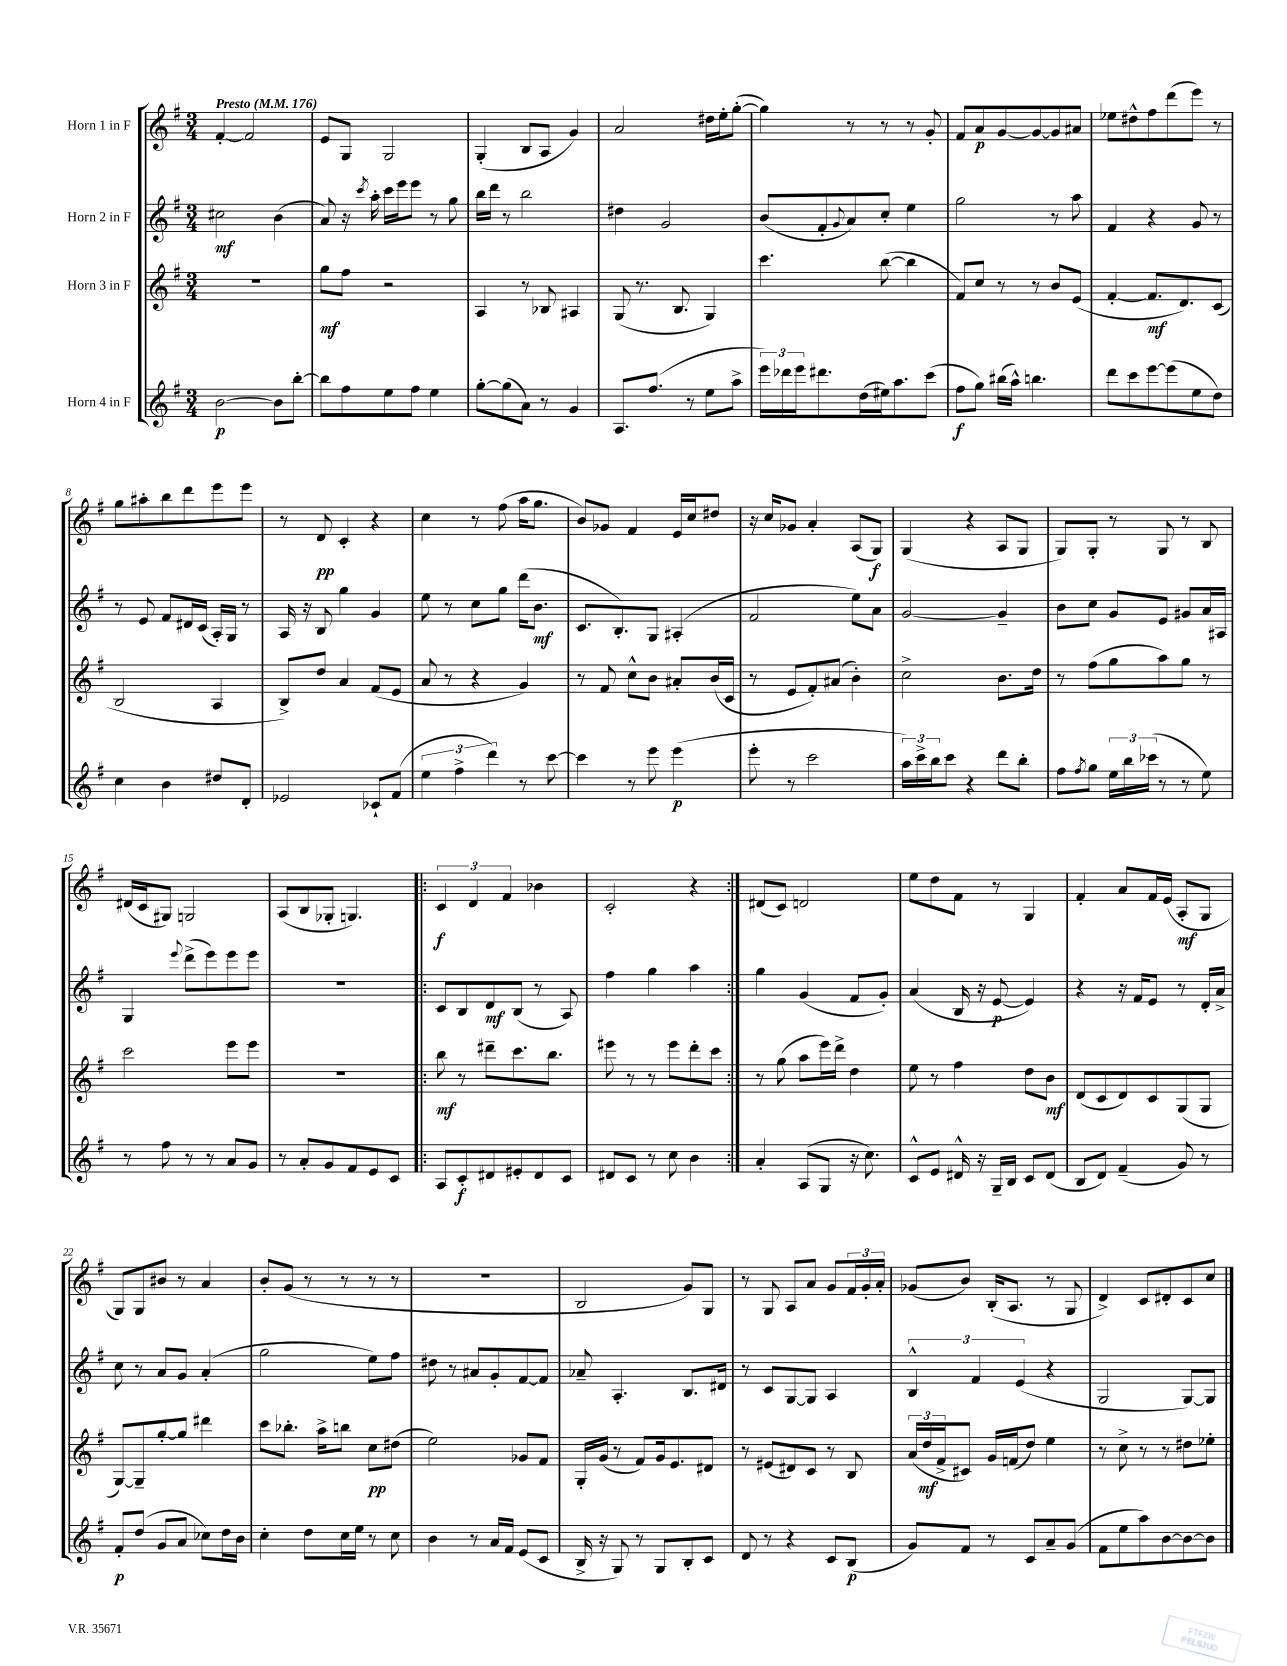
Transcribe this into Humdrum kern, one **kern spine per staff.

**kern	**kern	**kern	**kern
*staff4	*staff3	*staff2	*staff1
*clefG2	*clefG2	*clefG2	*clefG2
*k[f#]	*k[f#]	*k[f#]	*k[f#]
*M3/4	*M3/4	*M3/4	*M3/4
*MM176	*MM176	*MM176	*MM176
[2b	2.r	2cc#	[4f#'
.	.	.	2f#]
8b]	.	(4b	.
[8bb'	.	.	.
=	=	=	=
8bb]	8gg	8a)	8e
8ff#	8ff#	16r	8G
.	.	8qccc	.
.	.	16aa'	.
8ee	2r	16ccc	2G
.	.	16eee	.
8ff#	.	8eee	.
4ee	.	8r	.
.	.	8gg	.
=	=	=	=
[8gg'	4A	16bb	(4G'
.	.	16ddd	.
(8gg]	.	8r	.
8a)	8r	2bb	8B
8r	8B-	.	8A
4g	4A#	.	4g)
=	=	=	=
8.A	(8G	4dd#	2a
.	8.r	.	.
(8.ff#	.	.	.
.	.	2g	.
.	8.B	.	.
8r	.	.	.
8ee	4G)	.	16dd#
.	.	.	16ee'
8aa^	.	.	([8gg'
=	=	=	=
24eee)	4.ccc	(8b	4gg])
24ddd-	.	.	.
24eee	.	.	.
8.ddd#	.	8f#'	.
.	.	8qqg	.
.	.	8a)	8r
(16dd	.	.	.
16ee#)	([8bb	8cc'	8r
8.aa	.	.	.
.	4bb]	4ee	8r
(8ccc	.	.	8g'
=	=	=	=
8ff#	8f#)	2gg	8f#
8gg)	8cc	.	8a
(16bb#	8r	.	[8g
16aa^^)	.	.	.
4.bb	8r	.	8g_
.	8b	8r	8g]
.	(8e	8aa	8a#
=	=	=	=
8ddd	[4f#'	4f#	8ee-
8ccc	.	.	8dd#^^
[8eee	8.f#]	4r	8ff#
(8eee]	.	.	(8ddd
.	8.d)	.	.
8ee	.	8g	8eee)
8dd)	(8c	8r	8r
=	=	=	=
4cc	2B	8r	8gg
.	.	8e	8aa#'
4b	.	8f#	8bb
.	.	16d#	8ddd
.	.	(16c	.
8dd#	4A	16A')	8eee
.	.	16G	.
8d'	.	8r	8eee
=	=	=	=
2e-	8B^)	16A	8r
.	.	16r	.
.	8dd	8B	8d
.	4a	4gg	4c'
8c-`	(8f#	4g	4r
(8f#	8e	.	.
=	=	=	=
6ee	8a	8ee	4cc
.	8r	8r	.
6ff#^	.	.	.
.	4r	8cc	8r
6ddd)	.	.	.
.	.	8gg	(8ff#
8r	4g)	(16ddd	16aa
.	.	8.b	8.gg
[8ccc	.	.	.
=	=	=	=
4ccc]	8r	8.c	8b)
.	8f#	.	8g-
.	.	8.B')	.
8r	8cc^^	.	4f#
8eee	8b	8G	.
(4eee	8a#'	(4A#'	16e
.	.	.	16cc
.	(16b	.	8dd#
.	16c	.	.
=	=	=	=
8eee'	8r	2f#	16r
.	.	.	16cc
8r	8e	.	8g-
2ccc	8f#')	.	4a'
.	(8a#	.	.
.	4b')	8ee)	(8A
.	.	8a	8G)
=	=	=	=
24aa)	2cc^	[2g	(4G
24ccc^	.	.	.
24bb	.	.	.
8ccc	.	.	.
4r	.	.	4r
8ddd	8.b	4g~]	8A
8bb'	.	.	8G
.	16dd	.	.
=	=	=	=
8ff#	8r	8b	8G)
8qff#	.	.	.
8gg	(8ff#	8cc	8G'
24ee	8gg	8g	8r
24bb	.	.	.
(24ccc-	.	.	.
8r	8aa)	8e	8G
8r	8gg	8g#	8r
8ee)	8r	16a	8B
.	.	16A#	.
=	=	=	=
8r	2ccc	4G	(16d#
.	.	.	16c
8ff#	.	.	8G#)
.	.	8qqeee	.
8r	.	(8ddd^	2G
8r	.	8eee)	.
8a	8eee	8eee	.
8g	8eee	8eee	.
=	=	=	=
8r	2.r	2.r	(8A
8a'	.	.	8B
8g	.	.	8G-'
8f#	.	.	4.G)
8e	.	.	.
8c	.	.	.
=!|:	=!|:	=!|:	=!|:
8A	8bb	8c	6c
8c'	8r	8B	.
.	.	.	6d
8d#	8ddd#~	8d	.
.	.	.	6f#
8e#'	8.ccc	(8B	.
8d#	.	8r	4b-
.	8.bb	.	.
8c	.	8A)	.
=	=	=	=
8d#	8eee#	4ff#	2c'
8c	8r	.	.
8r	8r	4gg	.
8cc	8eee#	.	.
4b	8ddd'	4aa	4r
.	8ccc	.	.
=:|!	=:|!	=:|!	=:|!
4a'	8r	4gg	(8d#
.	(8gg	.	8c)
(8A	8aa	(4g	2d
8G	16eee)	.	.
.	16ddd^	.	.
16r	4dd	8f#	.
8.cc)	.	.	.
.	.	8g')	.
=	=	=	=
8c^^	8ee	(4a	8ee
8e	8r	.	8dd
16d#^^	4ff#	16B	8f#
16r	.	16r	.
16G~	.	[8e	8r
16B	.	.	.
8c	8dd	4e])	4G
(8d#	8b	.	.
=	=	=	=
8B	(8d	4r	4f#'
8d)	8c	.	.
(4f#~	8d)	16r	8a
.	.	16f#	.
.	8c	8e	16f#
.	.	.	(16e
8g)	(8G	8r	8A'
8r	8G	16d'	8G
.	.	16a^	.
=	=	=	=
8f#'	[8G)	8cc	8G)
(8dd	8G~]	8r	8G
8g	[8gg'	8a	8b#
8a	8gg]	8g	8r
8cc-)	4ddd#	(4a'	4a
16dd	.	.	.
16b	.	.	.
=	=	=	=
4cc'	8ccc	2gg	8b'
.	8.bb-'	.	(8g
8dd	.	.	8r
.	16aa^	.	.
16cc	8bb	.	8r
16ee	.	.	.
8r	8cc	8ee)	8r
8cc	(8dd#	8ff#	8r
=	=	=	=
4b	2ee)	8dd#	2.r
.	.	8r	.
8r	.	8a#	.
16a	.	8g'	.
16f#	.	.	.
(8e	8g-	[8f#	.
8c	8f#	8f#]	.
=	=	=	=
16B^	16G'	8a-~	2B
16r	(16g	.	.
8G)	8r	4.A'	.
8r	8f#)	.	.
8G	16g	.	.
.	8.e	.	.
8B'	.	8.B	8g)
8c	8d#	.	8G
.	.	16d#	.
=	=	=	=
8d	8r	8r	8r
8r	(8e#	8c	8G
4r	8d#)	[8G	8A
.	8c	8G]	8a
8c	8r	4A	8g
(8B	8B	.	24f#
.	.	.	24g'
.	.	.	24a'
=	=	=	=
8g)	(24a	6B^^	(8g-
.	24dd	.	.
.	24f#^	.	.
8f#	8c#)	.	8b)
.	.	6f#	.
8r	16g	.	(16B'
.	(16f	.	8.A
.	.	(6e	.
8c	8dd)	.	.
8a~	4ee	4r	8r
(8g	.	.	8G
=	=	=	=
8f#	8r	2G	4d^)
8ee	8cc^	.	.
8aa)	8r	.	8c
[8b	8r	.	8d#'
8b_	8dd#	[8G)	8c
8b]	8ee-'	8G]	8cc
==	==	==	==
*-	*-	*-	*-
